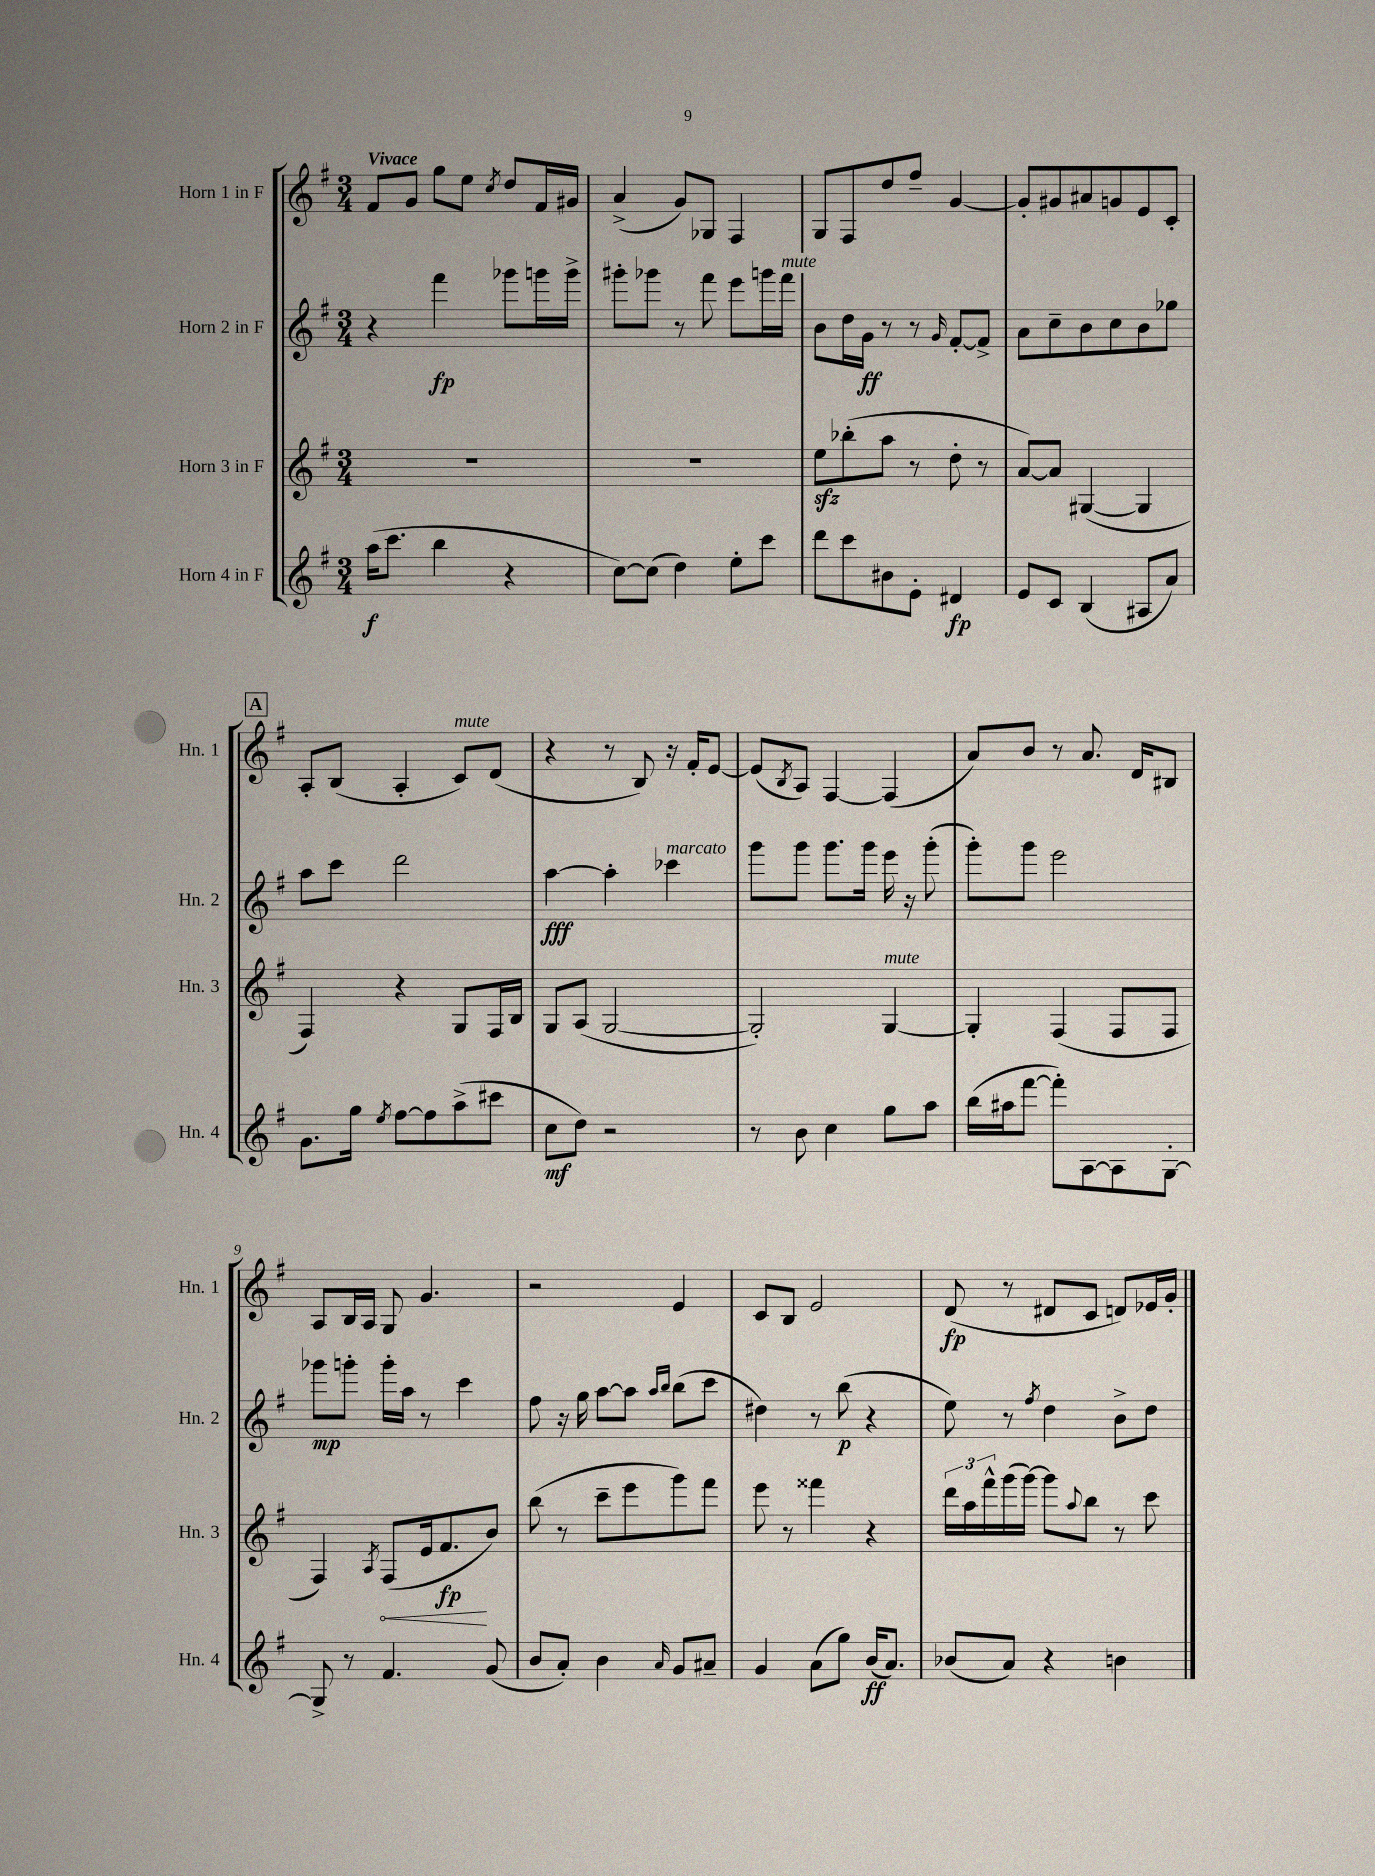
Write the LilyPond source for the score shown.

<<
\new StaffGroup <<
\new Staff = "s0" \with { instrumentName = "Horn 1 in F" shortInstrumentName = "Hn. 1" } {
    \clef treble \key g \major \numericTimeSignature \time 3/4 \tempo "Vivace"
    fis'8 g'8 g''8 e''8 \acciaccatura { c''8 } d''8 fis'16 gis'16 |
    a'4->( g'8) ges8 fis4 |
    g8 fis8 d''8 fis''8-- g'4~ |
    g'8-. gis'8 ais'8 g'8 e'8 c'8-. |
    \mark \markup { \box "A" } a8-. b8( a4-. c'8^\markup { \italic "mute" }) d'8( |
    r4 r8 b8) r16 fis'16-. e'8~ |
    e'8( \acciaccatura { b8 } a8) fis4~ fis4( |
    a'8) b'8 r8 a'8. d'16 bis8 |
    a8 b16 a16 g8 g'4. |
    r2 e'4 |
    c'8 b8 e'2 |
    d'8\fp( r8 dis'8 c'8 d'8) ees'16 g'16-. \bar "|." |
}
\new Staff = "s1" \with { instrumentName = "Horn 2 in F" shortInstrumentName = "Hn. 2" } {
    \clef treble \key g \major \numericTimeSignature \time 3/4
    r4 fis'''4\fp ges'''8 g'''16 g'''16-> |
    gis'''8-. ges'''8 r8 fis'''8 e'''8 g'''16 fis'''16^\markup { \italic "mute" } |
    b'8 d''16 g'16\ff r8 r8 \grace { g'16 } fis'8~-. fis'8-> |
    a'8 c''8-- b'8 c''8 b'8 ges''8 |
    \mark \markup { \box "A" } a''8 c'''8 d'''2 |
    a''4~\fff a''4-. ces'''4^\markup { \italic "marcato" } |
    g'''8 g'''8 g'''8. g'''16 e'''16 r16 g'''8-.( |
    g'''8-.) g'''8 e'''2 |
    ges'''8\mp g'''8-. g'''16-. a''16 r8 c'''4 |
    fis''8 r16 g''16 a''8~ a''8 \grace { a''16 b''16 } b''8( c'''8 |
    dis''4) r8 b''8\p( r4 |
    e''8) r8 \acciaccatura { fis''8 } d''4 b'8-> d''8 \bar "|." |
}
\new Staff = "s2" \with { instrumentName = "Horn 3 in F" shortInstrumentName = "Hn. 3" } {
    \clef treble \key g \major \numericTimeSignature \time 3/4
    R2. |
    R2. |
    e''8\sfz bes''8-.( a''8 r8 d''8-. r8 |
    a'8~) a'8 gis4~( gis4 |
    \mark \markup { \box "A" } fis4) r4 g8 fis16 b16 |
    g8 a8( g2~ |
    g2-.) g4~^\markup { \italic "mute" } |
    g4-. fis4( fis8 fis8 |
    fis4) \acciaccatura { a8 } \once \override Hairpin.circled-tip = ##t fis8\<( e'16 fis'8.\fp\! b'8) |
    b''8( r8 c'''8-- e'''8 g'''8) fis'''8 |
    e'''8 r8 fisis'''4 r4 |
    \tuplet 3/2 { d'''16 a''16 fis'''16-^ } g'''16( g'''16~) g'''8 \appoggiatura { a''8 } b''8 r8 c'''8 \bar "|." |
}
\new Staff = "s3" \with { instrumentName = "Horn 4 in F" shortInstrumentName = "Hn. 4" } {
    \clef treble \key g \major \numericTimeSignature \time 3/4
    a''16\f( c'''8. b''4 r4 |
    c''8~) c''8( d''4) e''8-. c'''8 |
    d'''8 c'''8 bis'8 e'8-. dis'4\fp |
    e'8 c'8 b4( ais8 a'8) |
    \mark \markup { \box "A" } g'8. g''16 \acciaccatura { e''8 } fis''8~ fis''8 a''8->( cis'''8 |
    c''8\mf d''8) r2 |
    r8 b'8 c''4 g''8 a''8 |
    b''16( ais''16 fis'''8~ fis'''8-.) a8~ a8 g8~-. |
    g8-> r8 fis'4. g'8( |
    b'8 a'8-.) b'4 \grace { a'16 } g'8 ais'8-- |
    g'4 a'8( g''8) b'16\ff( a'8.) |
    bes'8( a'8) r4 b'4 \bar "|." |
}
>>
>>
